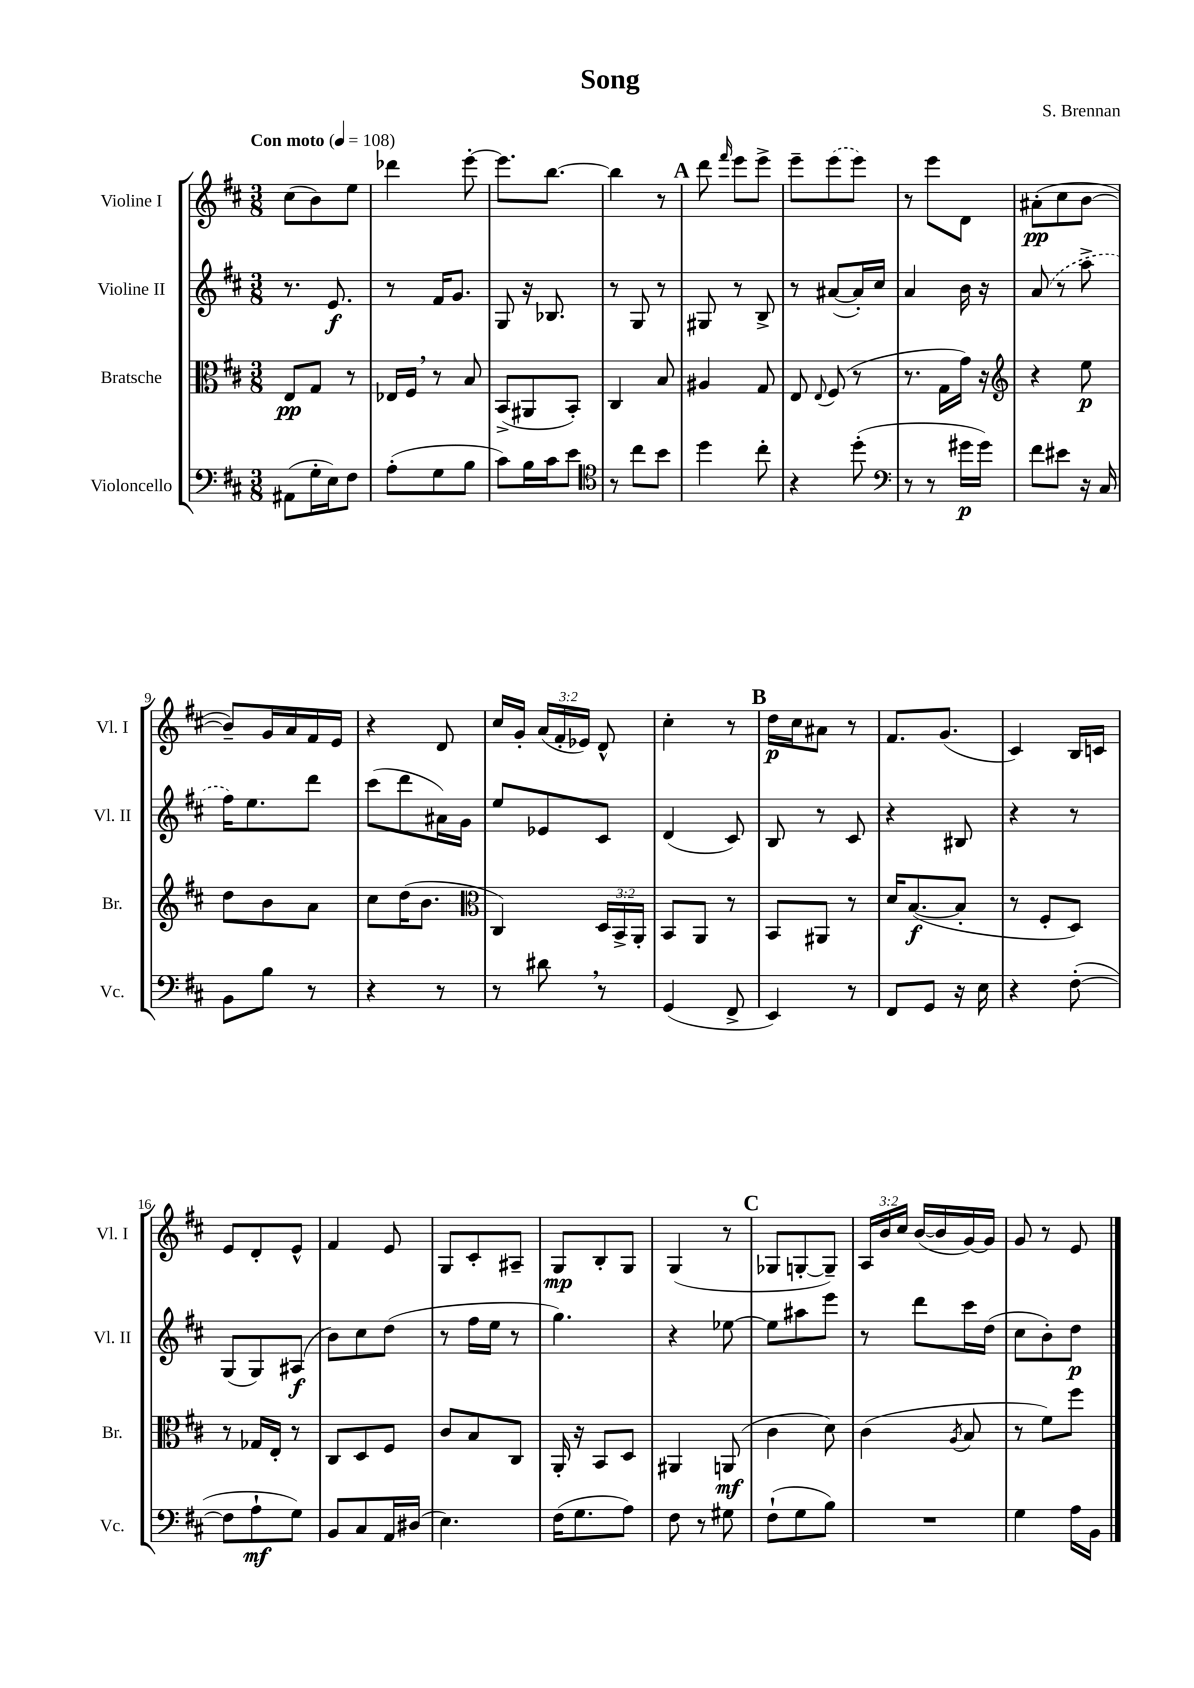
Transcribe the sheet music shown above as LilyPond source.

\header { title = "Song" composer = "S. Brennan" }
<<
\new StaffGroup <<
\new Staff = "s0" \with { instrumentName = "Violine I" shortInstrumentName = "Vl. I" } {
    \clef treble \key d \major \numericTimeSignature \time 3/8 \override Staff.TupletNumber.text = #tuplet-number::calc-fraction-text \tempo "Con moto" 4 = 108
    \autoBeamOff cis''8[( b'8) e''8] |
    des'''4 e'''8~-. |
    e'''8.[ b''8.]~ |
    b''4 r8 |
    \mark \markup { \bold "A" } d'''8 \grace { fis'''16 } e'''8[ e'''8]-> |
    e'''8[-- \once \slurDashed e'''8( e'''8]) |
    r8 e'''8[ d'8] |
    ais'8[-.\pp( cis''8 b'8]~ |
    b'8[--) g'16 a'16 fis'16 e'16] |
    r4 d'8 |
    cis''16[ g'16]-. \tuplet 3/2 { a'16[( fis'16-. ees'16]) } d'8-^ |
    cis''4-. r8 |
    \mark \markup { \bold "B" } d''16[\p cis''16 ais'8] r8 |
    fis'8.[ g'8.]( |
    cis'4) b16[ c'16] |
    e'8[ d'8-. e'8]-^ |
    fis'4 e'8 |
    g8[ cis'8-. ais8]-- |
    g8[\mp b8-. g8] |
    g4( r8 |
    \mark \markup { \bold "C" } ges8[ g8~-. g8]--) |
    \tuplet 3/2 { a16[ b'16 cis''16] } b'16[~( b'16 g'16~) g'16] |
    g'8 r8 e'8 \bar "|." |
}
\new Staff = "s1" \with { instrumentName = "Violine II" shortInstrumentName = "Vl. II" } {
    \clef treble \key d \major \numericTimeSignature \time 3/8
    \autoBeamOff r8. e'8.\f |
    r8 fis'16[ g'8.] |
    g8 r16 bes8. |
    r8 g8 r8 |
    \mark \markup { \bold "A" } gis8 r8 b8-> |
    r8 ais'8[~( ais'16-.) cis''16] |
    a'4 b'16 r16 |
    \once \slurDashed a'8( r8 a''8-> |
    fis''16[) e''8. d'''8] |
    cis'''8[( d'''8 ais'16) g'16] |
    e''8[ ees'8 cis'8] |
    d'4( cis'8) |
    \mark \markup { \bold "B" } b8 r8 cis'8 |
    r4 bis8 |
    r4 r8 |
    g8[( g8) ais8]\f( |
    b'8[) cis''8 d''8]( |
    r8 fis''16[ e''16] r8 |
    g''4.) |
    r4 ees''8~ |
    \mark \markup { \bold "C" } ees''8[ ais''8 e'''8] |
    r8 d'''8[ cis'''16 d''16]( |
    cis''8[ b'8-.) d''8]\p \bar "|." |
}
\new Staff = "s2" \with { instrumentName = "Bratsche" shortInstrumentName = "Br." } {
    \clef alto \key d \major \numericTimeSignature \time 3/8 \override Staff.TupletNumber.text = #tuplet-number::calc-fraction-text
    \autoBeamOff e8[\pp g8] r8 |
    ees16[ fis16] \breathe r8 b8 |
    b,8[->( ais,8 b,8]-.) |
    cis4 b8 |
    \mark \markup { \bold "A" } ais4 g8 |
    e8 \appoggiatura { e8 } fis8( r8 |
    r8. g16[ g'16]) r16 |
    \clef treble r4 e''8\p |
    d''8[ b'8 a'8] |
    cis''8[ d''16( b'8.] |
    \clef alto cis4) \tuplet 3/2 { d16[ b,16-> a,16]-. } |
    b,8[ a,8] r8 |
    \mark \markup { \bold "B" } b,8[ ais,8] r8 |
    d'16[ b8.~\f( b8]-. |
    r8 fis8[-. d8]) |
    r8 ges16[ e16]-. r8 |
    cis8[ d8 fis8] |
    cis'8[ b8 cis8] |
    a,16-. r16 b,8[ d8] |
    ais,4 a,8\mf( |
    \mark \markup { \bold "C" } cis'4 d'8) |
    cis'4( \acciaccatura { a8 } b8 |
    r8 fis'8[) fis''8] \bar "|." |
}
\new Staff = "s3" \with { instrumentName = "Violoncello" shortInstrumentName = "Vc." } {
    \clef bass \key d \major \numericTimeSignature \time 3/8
    \autoBeamOff ais,8[( g16-. e16) fis8] |
    a8[-.( g8 b8] |
    cis'8[) b16 cis'16 e'8] |
    \clef tenor r8 cis''8[ b'8] |
    \mark \markup { \bold "A" } d''4 cis''8-. |
    r4 d''8-.( |
    \clef bass r8 r8 gis'16[\p gis'16]) |
    fis'8[ eis'8] r16 cis16 |
    b,8[ b8] r8 |
    r4 r8 |
    r8 dis'8 \breathe r8 |
    g,4( fis,8-> |
    \mark \markup { \bold "B" } e,4) r8 |
    fis,8[ g,8] r16 e16 |
    r4 fis8~-.( |
    fis8[ a8-!\mf g8]) |
    b,8[ cis8 a,16 dis16]( |
    e4.) |
    fis16[( g8. a8]) |
    fis8 r8 gis8 |
    \mark \markup { \bold "C" } fis8[-!( g8 b8]) |
    R4. |
    g4 a16[ b,16] \bar "|." |
}
>>
>>
